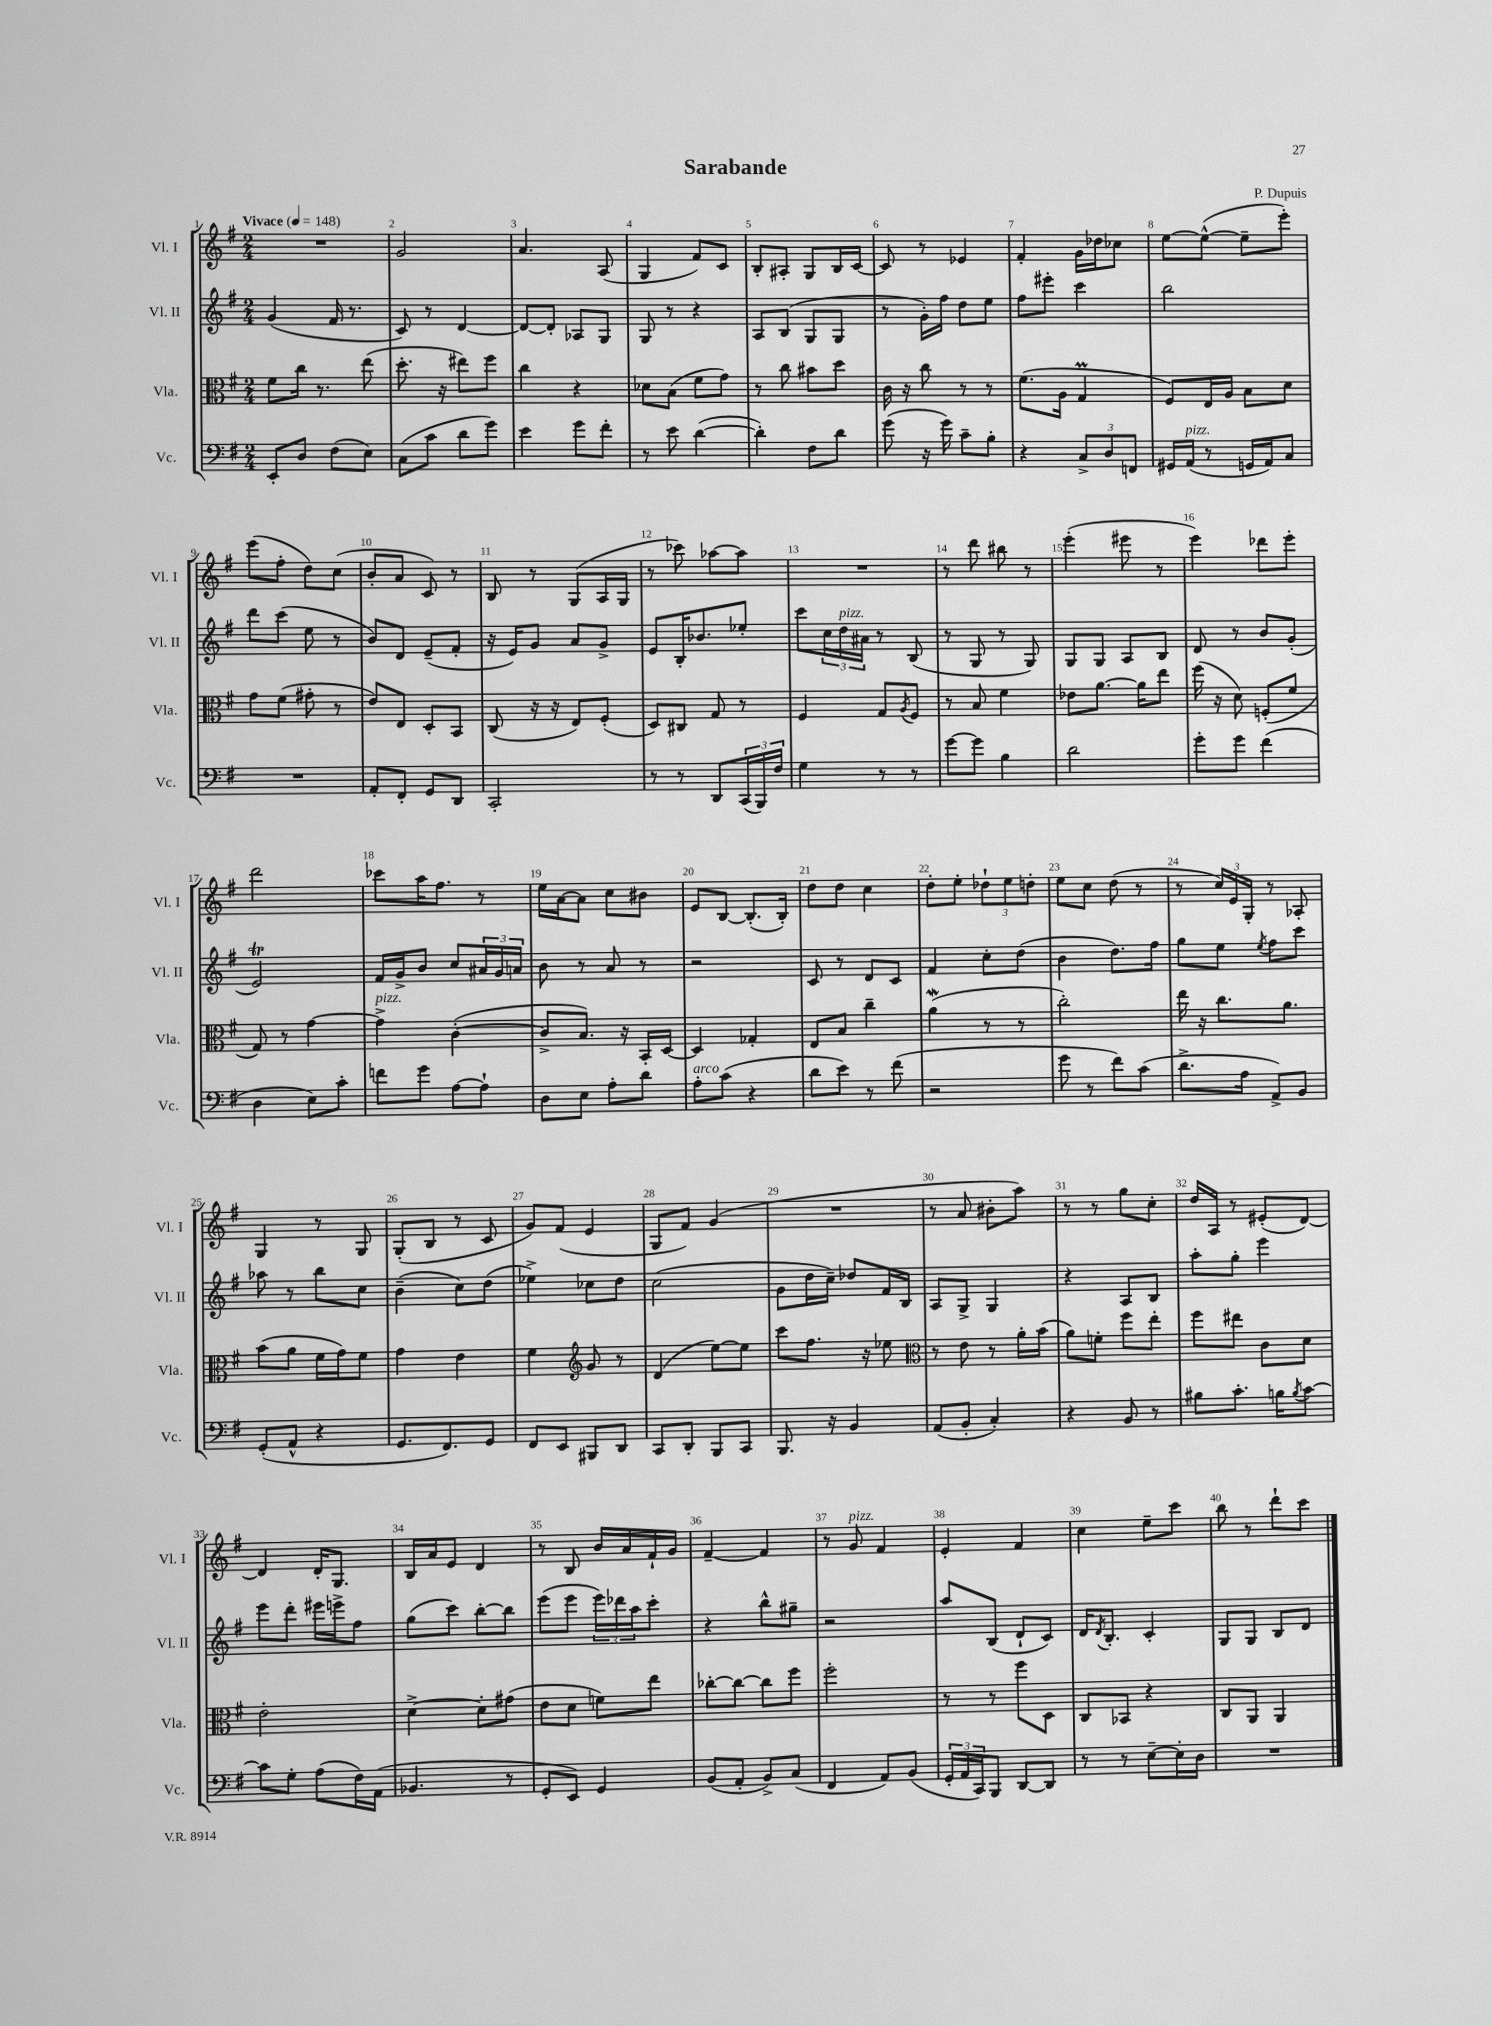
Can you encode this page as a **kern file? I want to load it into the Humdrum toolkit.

**kern	**kern	**kern	**kern
*staff4	*staff3	*staff2	*staff1
*clefF4	*clefC3	*clefG2	*clefG2
*k[f#]	*k[f#]	*k[f#]	*k[f#]
*M2/4	*M2/4	*M2/4	*M2/4
*MM148	*MM148	*MM148	*MM148
8EE'	8f#	(4g	2r
8D	16cc	.	.
.	8.r	.	.
(8F#	.	16f#	.
.	.	8.r	.
8E)	(8ee	.	.
=	=	=	=
(8C	8.dd'	8c)	2g
8c	.	8r	.
.	16r	.	.
8d	8ee#)	[4d	.
8g)	8ff#	.	.
=	=	=	=
4e	4cc	8d_	4.a
.	.	8d']	.
8g	4r	8A-	.
8f#'	.	8G	(8A
=	=	=	=
8r	8d-	8G	4G
8e	(8B	8r	.
([4d	8f#	4r	8f#)
.	8g)	.	8c
=	=	=	=
4d'])	8r	8A	8B'
.	8cc	(8B	8A#'
8F#	8b#	8G	8G
8d	8dd	8G	16B
.	.	.	[16c
=	=	=	=
(8g	16c	8r	8c]
.	16r	.	.
16r	8cc	16g')	8r
16g)	.	16ff#	.
8c~	8r	8dd	4e-
8B'	8r	8ee	.
=	=	=	=
4r	(8.f#	8ff#	4f#'
.	.	8eee#'	.
.	16A	.	.
12C^	4G	4ccc	16g
.	.	.	16dd-
12D	.	.	.
.	.	.	8cc-
12FF	.	.	.
=	=	=	=
16GG#	8F#)	2bb	[8ee
(16AA	.	.	.
8r	16E	.	(8ee^^_
.	16A	.	.
16GG	8B	.	8ee~]
16AA)	.	.	.
8C	8d	.	8eee')
=	=	=	=
2r	8g	8ddd	(8eee
.	(8f#	(8ccc	8ff#'
.	8g#'	8ee	8dd)
.	8r	8r	(8cc
=	=	=	=
8AA'	8e)	8b)	8b'
8FF#'	8E	8d	8a
8GG	8D'	(8e~	8c)
8DD	8BB	8f#'	8r
=	=	=	=
2CC'	(8C	16r	8B
.	.	16e)	.
.	16r	8g	8r
.	16r	.	.
.	8E)	8a	(8G
.	(8F#'	8g^	16A
.	.	.	16G
=	=	=	=
8r	8D)	8e	8r
8r	8C#	16B'	8ccc-)
.	.	8.b-	.
8DD	8G	.	[8aa-
(24CC	8r	8ee-'	8aa-]
24BBB)	.	.	.
24F#	.	.	.
=	=	=	=
4G	4F#	8ccc	2r
.	.	24cc	.
.	.	24dd	.
.	.	24a#	.
8r	8G	8r	.
.	8qA	.	.
8r	8F#	(8B	.
=	=	=	=
[8g	8r	8r	8r
8g]	8B	8G	8ddd
4B	4f#	8r	8bb#
.	.	8G)	8r
=	=	=	=
2d	8e-	8G	(4eee'
.	[8.a	8G	.
.	.	8A	8eee#
.	16a]	.	.
.	8ee	8B	8r
=	=	=	=
8g'	(16ff#	8d	4eee)
.	16r	.	.
8g	8d)	8r	.
(4f#	(8F'	8b	8ddd-
.	8f#	(8g'	8eee'
=	=	=	=
4D	8G)	2e)	2ddd
.	8r	.	.
8E)	[4g	.	.
8c'	.	.	.
=	=	=	=
8f	4g^]	16f#	8ccc-
.	.	16g^	.
8g	.	8b	16aa
.	.	.	8.ff#
[8A	([4c'	8cc	.
8A`]	.	24a#	8r
.	.	24g	.
.	.	24a	.
=	=	=	=
8D	8c^]	8b	16ee
.	.	.	[16a
8E	8.B)	8r	8a]
8A'	.	8a	8cc
.	16r	.	.
8d	16BB'	8r	8b#
.	[16D	.	.
=	=	=	=
8A'	4D]	2r	8e
(8c	.	.	[8B
4r	4G-'	.	(8.B']
.	.	.	16B')
=	=	=	=
8d	8E	8c	8dd
8e)	8B	8r	8dd
8r	4cc~	8d	4cc
(8f#	.	8c	.
=	=	=	=
2r	(4a	4f#	8dd'
.	.	.	8ee'
.	8r	8cc'	12dd-`
.	.	.	12ee
.	8r	(8dd	.
.	.	.	12dd'
=	=	=	=
8g	2cc')	4b	8ee
8r	.	.	8cc
8f#)	.	8.dd)	(8dd
(8c	.	.	8r
.	.	16ff#	.
=	=	=	=
8.d^	16ee	8gg	8r
.	16r	.	.
.	8.cc	8ee	24cc)
.	.	.	24e
16A	.	.	.
.	.	.	24G'
.	.	8qee	.
8AA^)	.	8ff#	8r
.	8.a	.	.
8BB	.	8ccc	8A-'
=	=	=	=
(8GG'	(8b	8aa-	4G
8AA^^	8a	8r	.
4r	16f#	8bb	8r
.	16g)	.	.
.	8f#	8cc	8G
=	=	=	=
8.GG	4g	(4b~	(8G'
.	.	.	8B
8.FF#)	.	.	.
.	4e	8cc)	8r
8GG	.	(8dd	8c
=	=	=	=
8FF#	4f#	4ee-^)	8g)
8EE	.	.	(8f#
*	*clefG2	*	*
8BBB#	8g	8cc-	4e
8DD	8r	8dd	.
=	=	=	=
8CC	(4d	(2cc	8G
8DD'	.	.	8f#)
8BBB	[8ee)	.	(4g
8CC	8ee]	.	.
=	=	=	=
8.BBB	8ccc	8g	2r
.	8.ff#	16dd	.
16r	.	16cc~)	.
4BB	.	8dd-	.
.	16r	.	.
.	8ee-	16f#	.
.	.	16B	.
=	=	=	=
*	*clefC3	*	*
(8AA	8r	8A	8r
8BB'	8e	8G^	8a
4C')	8r	4G	8b#'
.	16a'	.	8aa)
.	(16b	.	.
=	=	=	=
4r	8a)	4r	8r
.	8f'	.	8r
8BB	8ff#	8A	8gg
8r	8ee'	8B	8cc'
=	=	=	=
8B#	8ff#	8aa'	16dd
.	.	.	16A
8.c'	8ee#	8gg'	8r
.	8c	4eee	(8e#'
16B	.	.	.
8qB	.	.	.
[8c	8d	.	[8d)
=	=	=	=
8c]	2e'	8eee	4d]
8G'	.	8ddd'	.
(8A	.	16eee#	16d'
.	.	16eee^	8.G
16F#)	.	8ff#	.
(16AA	.	.	.
=	=	=	=
4.BB-	[4d^	(8gg	16B
.	.	.	16a
.	.	8ccc)	8e
.	8d']	[8bb'	4d
8r	(8g#	8bb]	.
=	=	=	=
8GG'	8e	(8eee	8r
8EE)	8d	8eee	8B
4GG	8f)	24eee)	16b
.	.	24ddd-	.
.	.	.	16a
.	.	24aa	.
.	8ee	8ccc'	16f#`
.	.	.	16g
=	=	=	=
(8BB	[8cc-'	4r	[4f#~
8AA'	8cc-_	.	.
8BB^)	8cc-]	8bb^^	4f#]
(8C	8ff#	8gg#~	.
=	=	=	=
4FF#	2ff#'	2r	8r
.	.	.	8g
8AA)	.	.	4f#
(8BB	.	.	.
=	=	=	=
24GG'	8r	8aa	4e'
24AA	.	.	.
24CC)	.	.	.
8BBB	8r	(8B	.
[8DD	8ff#	8d`	4f#
8DD]	8D	8c)	.
=	=	=	=
8r	8C	16d	4cc
.	.	8qd	.
.	.	8.B'	.
8r	8BB-	.	.
[8E~	4r	4c'	8ee~
16E']	.	.	8ccc
16D	.	.	.
=	=	=	=
2r	8C	8G	8bb
.	8AA	8G	8r
.	4AA	8B	8ddd`
.	.	8d	8ccc
==	==	==	==
*-	*-	*-	*-
